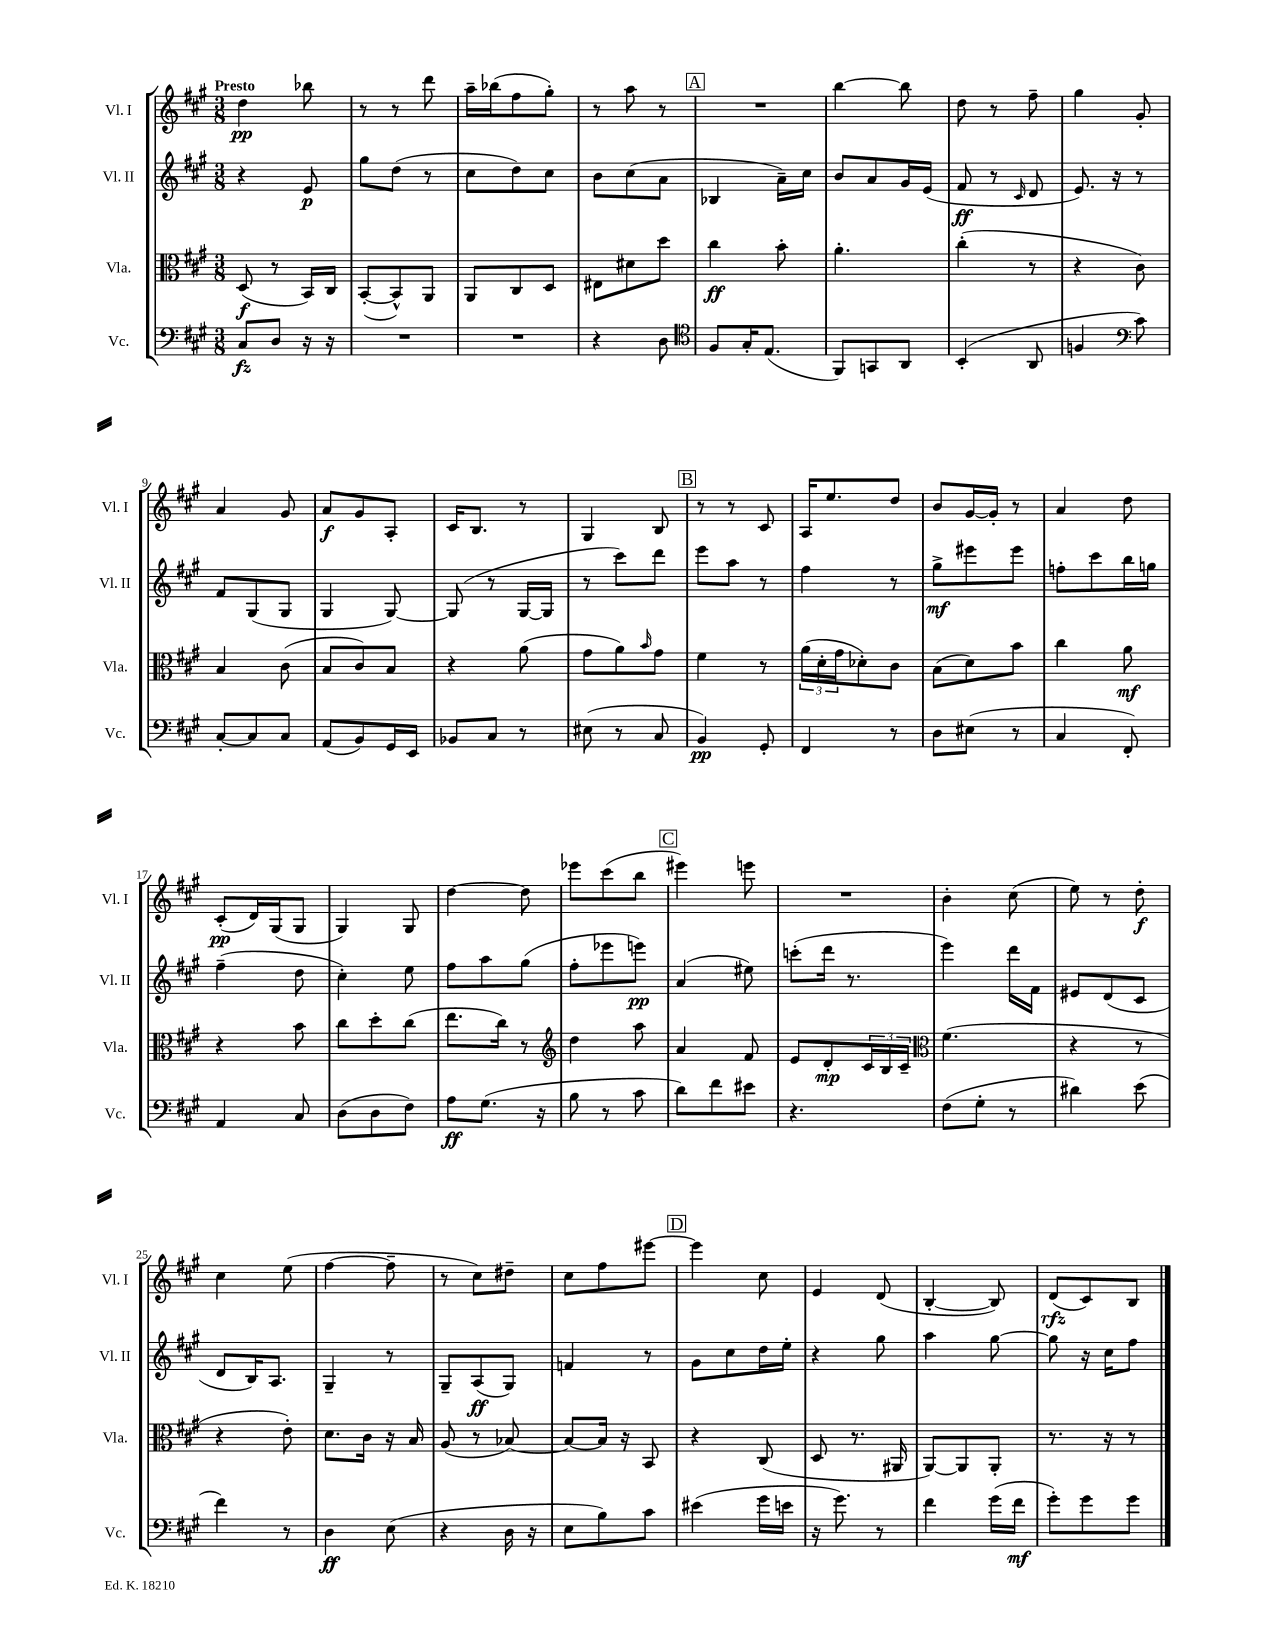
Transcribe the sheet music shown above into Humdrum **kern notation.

**kern	**dynam	**kern	**dynam	**kern	**dynam	**kern	**dynam
*part4	*part4	*part3	*part3	*part2	*part2	*part1	*part1
*staff4	*staff4	*staff3	*staff3	*staff2	*staff2	*staff1	*staff1
*I"Vc.	*	*I"Vla.	*	*I"Vl. II	*	*I"Vl. I	*
*I'Vc.	*	*I'Vla.	*	*I'Vl. II	*	*I'Vl. I	*
*clefF4	*	*clefC3	*	*clefG2	*	*clefG2	*
*k[f#c#g#]	*	*k[f#c#g#]	*	*k[f#c#g#]	*	*k[f#c#g#]	*
*M3/8	*	*M3/8	*	*M3/8	*	*M3/8	*
=1	=1	=1	=1	=1	=1	=1	=1
!	!	!	!	!	!	!LO:TX:a:B:t=Presto	!
8C#/L	fz	(8D/	f	4r	.	4dd\	pp
8D/J	.	8r	.	.	.	.	.
16r	.	16BB/LL)	.	8e/	p	8bb-X\	.
16r	.	16C#/JJ	.	.	.	.	.
=2	=2	=2	=2	=2	=2	=2	=2
4.r	.	([8BB'/L	.	8gg#\L	.	8r	.
.	.	8BB^^/])	.	(8dd\J	.	8r	.
.	.	8AA/J	.	8r	.	8ddd\	.
=3	=3	=3	=3	=3	=3	=3	=3
4.r	.	8AA/L	.	8cc#\L	.	16aa~\LL	.
.	.	.	.	.	.	(16bb-X\J	.
.	.	8C#/	.	8dd\)	.	8ff#\	.
.	.	8D/J	.	8cc#\J	.	8gg#'\J)	.
=4	=4	=4	=4	=4	=4	=4	=4
4r	.	8E#X\L	.	8b\L	.	8r	.
.	.	8d#X\	.	(8cc#\	.	8aa\	.
8D\	.	8dd\J	.	8a\J	.	8r	.
!!LO:REH:place=s1:t=A
=5	=5	=5	=5	=5	=5	=5	=5
*clefC4	*	*	*	*	*	*	*
8F#/L	.	4cc#\	ff	4B-X/	.	4.r	.
16G#'/K	.	.	.	.	.	.	.
(8.E/J	.	.	.	.	.	.	.
.	.	8b'\	.	16a~\LL)	.	.	.
.	.	.	.	16cc#\JJ	.	.	.
=6	=6	=6	=6	=6	=6	=6	=6
8FF#/L)	.	4.a'\	.	8b/L	.	[4bb\	.
8GGn/	.	.	.	8a/	.	.	.
8AA/J	.	.	.	16g#/L	.	8bb\]	.
.	.	.	.	(16e/JJ	.	.	.
=7	=7	=7	=7	=7	=7	=7	=7
(4BB'/	.	(4cc#'\	.	8f#/	ff	8dd\	.
.	.	.	.	8r	.	8r	.
.	.	.	.	16qqc#/	.	.	.
8AA/	.	8r	.	8d/	.	8ff#~\	.
=8	=8	=8	=8	=8	=8	=8	=8
4Fn/	.	4r	.	8.e/)	.	4gg#\	.
.	.	.	.	16r	.	.	.
*clefF4	*	*	*	*	*	*	*
8c#\)	.	8c#\)	.	8r	.	8g#'/	.
!!LO:LB:g=z
=9	=9	=9	=9	=9	=9	=9	=9
[8C#'/L	.	4B/	.	8f#/L	.	4a/	.
8C#/]	.	.	.	(8G#/	.	.	.
8C#/J	.	(8c#\	.	8G#/J	.	8g#/	.
=10	=10	=10	=10	=10	=10	=10	=10
(8AA/L	.	8B/L	.	4G#/	.	8a/L	f
8BB/)	.	8c#/)	.	.	.	8g#/	.
16GG#/L	.	8B/J	.	[8G#/)	.	8A'/J	.
16EE/JJ	.	.	.	.	.	.	.
=11	=11	=11	=11	=11	=11	=11	=11
8BB-X/L	.	4r	.	(8G#/]	.	16c#/KL	.
.	.	.	.	.	.	8.B/J	.
8C#/J	.	.	.	8r	.	.	.
8r	.	(8a\	.	[16G#/LL	.	8r	.
.	.	.	.	16G#/JJ]	.	.	.
=12	=12	=12	=12	=12	=12	=12	=12
(8E#X\	.	8g#\L	.	8r	.	4G#/	.
8r	.	8a\)	.	8ccc#\L)	.	.	.
.	.	16qqb/	.	.	.	.	.
8C#/	.	8g#\J	.	8ddd\J	.	8B/	.
!!LO:REH:place=s1:t=B
=13	=13	=13	=13	=13	=13	=13	=13
4BB/)	pp	4f#\	.	8eee\L	.	8r	.
.	.	.	.	8aa\J	.	8r	.
8GG#'/	.	8r	.	8r	.	8c#/	.
=14	=14	=14	=14	=14	=14	=14	=14
4FF#/	.	(24a\LL	.	4ff#\	.	16A/KL	.
.	.	24d'\	.	.	.	.	.
.	.	.	.	.	.	8.ee/	.
.	.	24g#\J	.	.	.	.	.
.	.	8d-X'\)	.	.	.	.	.
8r	.	8c#\J	.	8r	.	8dd/J	.
=15	=15	=15	=15	=15	=15	=15	=15
8D\L	.	(8B\L	.	8gg#^\L	mf	8b/L	.
(8E#X\J	.	8d\)	.	8eee#X\	.	[16g#/L	.
.	.	.	.	.	.	16g#'/JJ]	.
8r	.	8b\J	.	8eee#\J	.	8r	.
=16	=16	=16	=16	=16	=16	=16	=16
4C#/	.	4cc#\	.	8ffn'\L	.	4a/	.
.	.	.	.	8ccc#\	.	.	.
8FF#'/)	.	8a\	mf	16bb\L	.	8dd\	.
.	.	.	.	16ggn\JJ	.	.	.
!!LO:LB:g=z
=17	=17	=17	=17	=17	=17	=17	=17
4AA/	.	4r	.	(4ff#~\	.	(8c#'/L	pp
.	.	.	.	.	.	16d/L)	.
.	.	.	.	.	.	(16G#/J	.
8C#/	.	8b\	.	8dd\	.	8G#/J	.
=18	=18	=18	=18	=18	=18	=18	=18
(8D\L	.	8cc#\L	.	4cc#'\)	.	4G#/)	.
8D\	.	8dd'\	.	.	.	.	.
8F#\J)	.	(8cc#\J	.	8ee\	.	8G#/	.
=19	=19	=19	=19	=19	=19	=19	=19
8A\L	ff	8.ee\L	.	8ff#\L	.	[4dd\	.
(8.G#\J	.	.	.	8aa\	.	.	.
.	.	16cc#\Jk)	.	.	.	.	.
.	.	8r	.	(8gg#\J	.	8dd\]	.
16r	.	.	.	.	.	.	.
=20	=20	=20	=20	=20	=20	=20	=20
*	*	*clefG2	*	*	*	*	*
8B\	.	4dd\	.	8ff#'\L	.	8eee-X\L	.
8r	.	.	.	8eee-X\	.	(8ccc#\	.
8c#\	.	8aa\	.	8eeen\J)	pp	8bb\J	.
!!LO:REH:place=s1:t=C
=21	=21	=21	=21	=21	=21	=21	=21
8d\L)	.	4a/	.	(4a/	.	4eee#X\)	.
8f#\	.	.	.	.	.	.	.
8e#X\J	.	8f#/	.	8ee#X\)	.	8eeen\	.
=22	=22	=22	=22	=22	=22	=22	=22
4.r	.	8e/L	.	(8cccn'\L	.	4.r	.
.	.	8d'/	mp	16ddd\Jk	.	.	.
.	.	.	.	8.r	.	.	.
.	.	24c#/L	.	.	.	.	.
.	.	24B/	.	.	.	.	.
.	.	24c#~/JJ	.	.	.	.	.
=23	=23	=23	=23	=23	=23	=23	=23
*	*	*clefC3	*	*	*	*	*
(8F#\L	.	(4.f#\	.	4eee\)	.	4b'\	.
8G#'\J	.	.	.	.	.	.	.
8r	.	.	.	16ddd\LL	.	(8cc#\	.
.	.	.	.	16f#\JJ	.	.	.
=24	=24	=24	=24	=24	=24	=24	=24
4d#X\)	.	4r	.	8e#X/L	.	8ee\)	.
.	.	.	.	(8d/	.	8r	.
(8e\	.	8r	.	8c#/J	.	8dd'\	f
!!LO:LB:g=z
=25	=25	=25	=25	=25	=25	=25	=25
4f#\)	.	4r	.	8d/L	.	4cc#\	.
.	.	.	.	16B/K)	.	.	.
.	.	.	.	8.A/J	.	.	.
8r	.	8e'\)	.	.	.	(8ee\	.
=26	=26	=26	=26	=26	=26	=26	=26
4D\	ff	8.d\L	.	4G#~/	.	[4ff#\	.
.	.	16c#\Jk	.	.	.	.	.
(8E\	.	16r	.	8r	.	8ff#~\]	.
.	.	16B/	.	.	.	.	.
=27	=27	=27	=27	=27	=27	=27	=27
4r	.	(8A/	.	8G#~/L	.	8r	.
.	.	8r	.	(8A/	ff	8cc#\L)	.
16D\	.	[8B-X/)	.	8G#/J)	.	8dd#X~\J	.
16r	.	.	.	.	.	.	.
=28	=28	=28	=28	=28	=28	=28	=28
8E\L	.	8B-/L_	.	4fn/	.	8cc#\L	.
8B\)	.	16B-/Jk]	.	.	.	8ff#\	.
.	.	16r	.	.	.	.	.
8c#\J	.	8BB/	.	8r	.	[8eee#X\J	.
!!LO:REH:place=s1:t=D
=29	=29	=29	=29	=29	=29	=29	=29
(4e#X\	.	4r	.	8g#\L	.	4eee#\]	.
.	.	.	.	8cc#\	.	.	.
16g#\LL	.	(8C#/	.	16dd\L	.	8cc#\	.
16en\JJ	.	.	.	16ee'\JJ	.	.	.
=30	=30	=30	=30	=30	=30	=30	=30
16r	.	8D/	.	4r	.	4e/	.
8.g#\)	.	.	.	.	.	.	.
.	.	8.r	.	.	.	.	.
8r	.	.	.	8gg#\	.	(8d/	.
.	.	16AA#X/	.	.	.	.	.
=31	=31	=31	=31	=31	=31	=31	=31
4f#\	.	[8AA/L)	.	4aa\	.	[4B'/	.
.	.	8AA/]	.	.	.	.	.
(16g#\LL	.	8AA'/J	.	[8gg#\	.	8B/])	.
16f#\JJ	mf	.	.	.	.	.	.
=32	=32	=32	=32	=32	=32	=32	=32
8g#'\L)	.	8.r	.	8gg#\]	.	(8d/L	rfz
8g#\	.	.	.	16r	.	8c#/)	.
.	.	16r	.	16cc#\KL	.	.	.
8g#\J	.	8r	.	8ff#\J	.	8B/J	.
==	==	==	==	==	==	==	==
*-	*-	*-	*-	*-	*-	*-	*-
